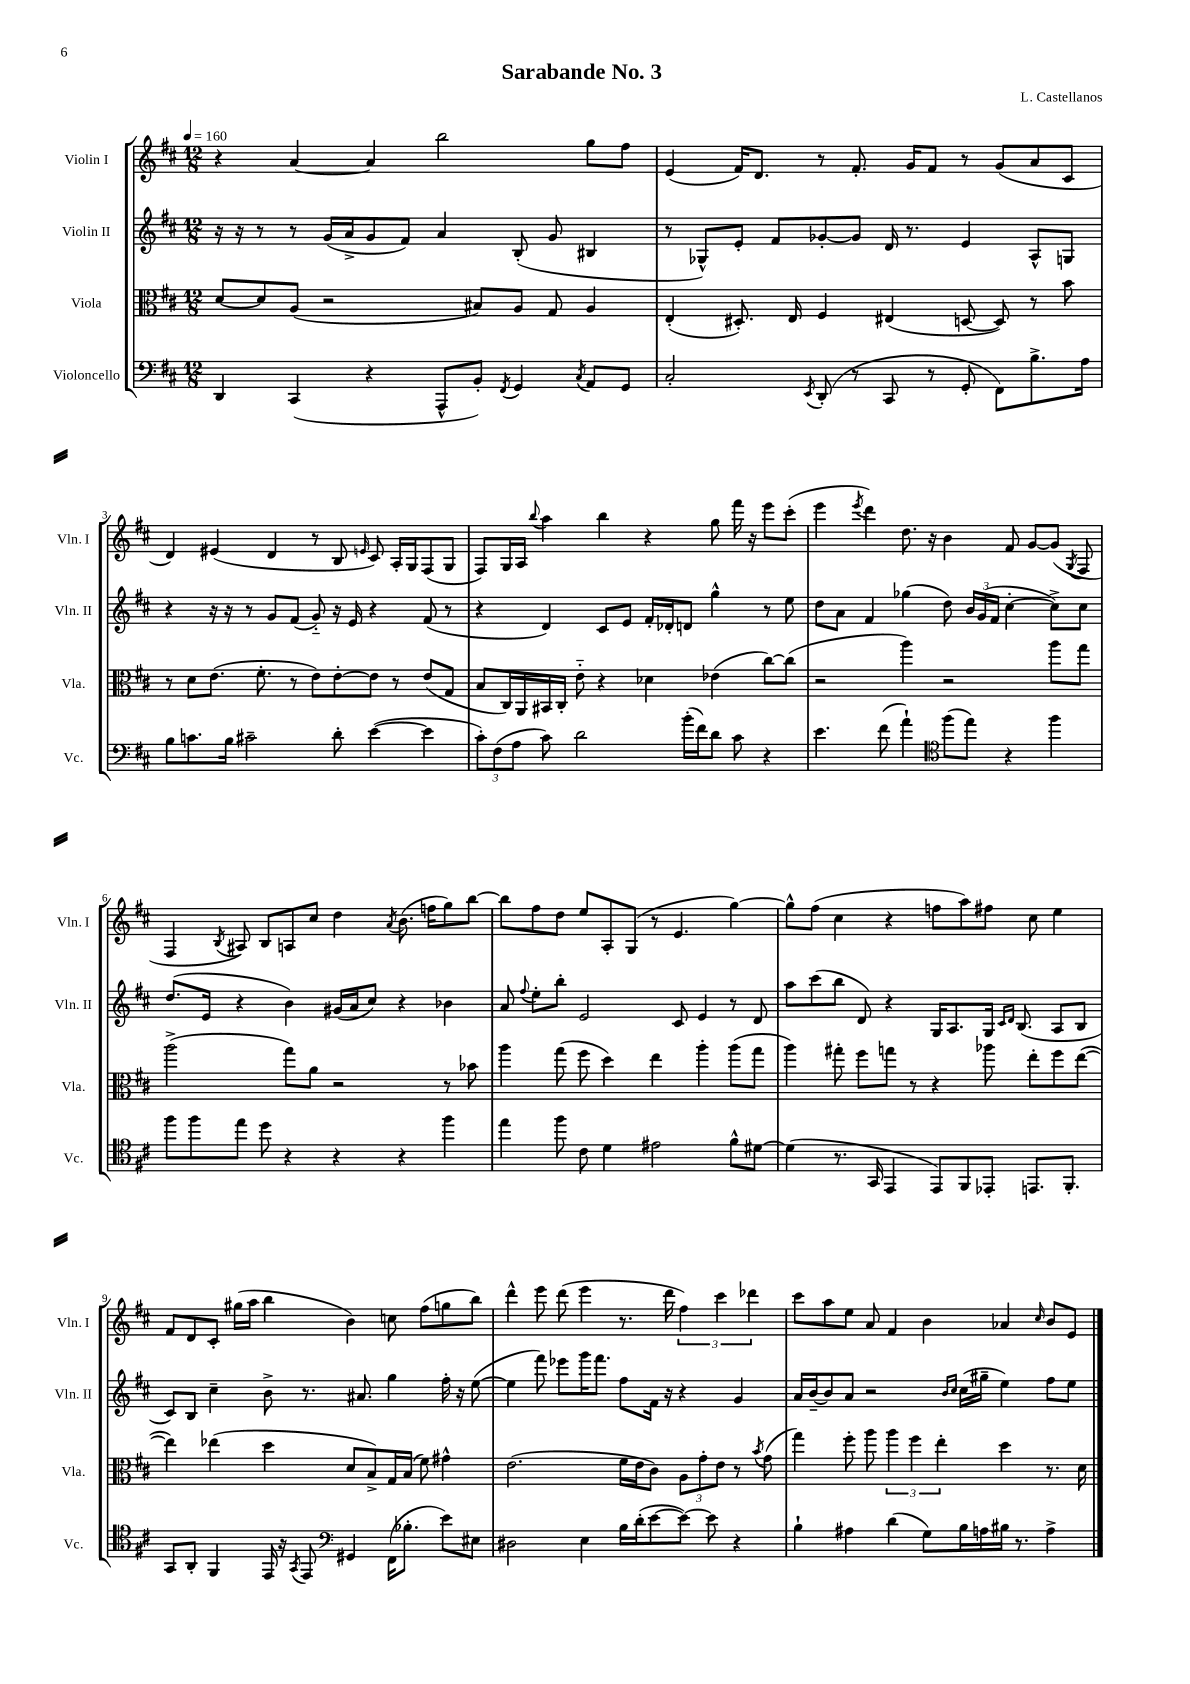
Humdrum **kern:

**kern	**kern	**kern	**kern
*part4	*part3	*part2	*part1
*staff4	*staff3	*staff2	*staff1
*I"Violoncello	*I"Viola	*I"Violin II	*I"Violin I
*I'Vc.	*I'Vla.	*I'Vln. II	*I'Vln. I
*clefF4	*clefC3	*clefG2	*clefG2
*k[f#c#]	*k[f#c#]	*k[f#c#]	*k[f#c#]
*M12/8	*M12/8	*M12/8	*M12/8
*MM160	*MM160	*MM160	*MM160
=1	=1	=1	=1
4DD/	[8d/L	16r	4r
.	.	16r	.
.	8d/]	8r	.
(4CC#/	(8A/J	8r	[4a/
.	2r	(16g/LL	.
.	.	16a^/J	.
4r	.	8g/	4a/]
.	.	8f#/J)	.
8AAA^^/L	.	4a/	2bb\
8BB'/J)	8B#X/L)	.	.
8qFF#/	.	.	.
4GG/	8A/J	(8B'/	.
.	8G/	8g/	.
8qC#/	.	.	.
8AA/L	4A/	4B#X/	8gg\L
8GG/J	.	.	8ff#\J
=2	=2	=2	=2
2C#'/	(4E'/	8r	(4e/
.	.	8G-X^^/L)	.
.	8.D#X'/)	8e'/J	16f#/KL)
.	.	.	8.d/J
.	.	8f#/L	.
.	16E/	.	.
8qEE/	.	.	.
(8DD'/	4F#/	[8g-X'/	8r
8r	.	8g-/J]	8.f#'/
8CC#/	(4E#X/	16d/	.
.	.	8.r	16g/KL
8r	.	.	8f#/J
8GG'/	[8Dn/	4e/	8r
8FF#\L)	8D/])	.	(8g/L
8.B^\	8r	8A^^/L	8a/
.	8b\	8Gn/J	8c#/J
16A\Jk	.	.	.
!!LO:LB:g=z
=3	=3	=3	=3
8B\L	8r	4r	4d/)
8.cn\	8d\L	.	.
.	(8.e\J	16r	(4e#X/
16B\Jk	.	16r	.
2c#X~\	.	8r	.
.	8.f#'\	.	.
.	.	8g/L	4d/
.	8r	(8f#/J	.
.	8e\L)	8g/)	8r
8d'\	[8e'\	16r	8B/
.	.	16e/	.
.	.	.	16qqen/
([4e\	8e\J]	4r	8c#/)
.	8r	.	16A'/LL
.	.	.	16G/J
4e\]	(8e/L	(8f#/	(8F#/
.	8G/J	8r	8G/J
=4	=4	=4	=4
12c#'\L)	8B/L	4r	8F#/L)
(12F#\	.	.	.
.	16C#/L)	.	16G/L
12A\J	.	.	.
.	16AA/	.	16A/JJ
.	.	.	8qqbb/
8c#\)	16BB#X/	4d/)	4aa\
.	16C#'/JJ	.	.
2d\	8e\	.	.
.	4r	8c#/L	4bb\
.	.	8e/J	.
.	4d-X\	16f#'/LL	4r
.	.	16d-X'/J	.
(16b'\LL	.	8dn/J	.
16f#\J)	.	.	.
8d\J	(4e-X\	4gg^^\	8gg\
8c#\	.	.	16fff#\
.	.	.	16r
4r	[8cc#\L)	8r	8eee\L
.	(8cc#\J]	8ee\	(8ccc#'\J
=5	=5	=5	=5
4.e\	2r	8dd\L	4eee\
.	.	8a\J	.
.	.	.	8qeee/
.	.	4f#/	4ddd\)
(8f#\	.	.	.
4a`\)	4aa\)	(4gg-X\	8.dd\
.	.	.	16r
*clefC4	*	*	*
(8ff#\L	2r	8dd\)	4b\
8ee\J)	.	24b/LL	.
.	.	(24g/	.
.	.	24f#/JJ	.
4r	.	[4cc#'\	8f#/
.	.	.	[8g/L
4ff#\	8aa\L	8cc#^\L])	(8g/J]
.	.	.	8qG/
.	8gg\J	8cc#\J	8F#/
!!LO:LB:g=z
=6	=6	=6	=6
8ff#\L	(2aa^\	(8.dd/L	4F#/
8ff#\	.	.	.
.	.	16e/Jk	.
.	.	.	8qB/
8ee\J	.	4r	8A#X/)
8dd\	.	.	8B/L
4r	8gg\L)	4b\)	8An/
.	8a\J	.	8cc#/J
4r	2r	(16g#X/LL	4dd\
.	.	16a/J	.
.	.	8cc#/J)	.
.	.	.	8qa/
4r	.	4r	(8.b\
.	.	.	16ffn\KL
4ff#\	8r	4b-X\	8gg\)
.	8b-X\	.	[8bb\J
=7	=7	=7	=7
4ee\	4aa\	8a/	8bb\L]
.	.	8qqff#/	.
.	.	8ee'\L	8ff#\
8ff#\	(8gg\	8bb'\J	8dd\J
8c#\	8ff#\	2e/	8ee/L
4d\	4dd\)	.	8A'/
.	.	.	(8G/J
2e#X\	4ee\	.	8r
.	.	8c#/	4.e/
.	4aa'\	4e/	.
8f#^^\L	(8aa\L	8r	[4gg\)
[8d#X\J	8gg\J	8d/	.
=8	=8	=8	=8
(4d#\]	4aa\)	8aa\L	8gg^^\L]
.	.	(8ccc#\	(8ff#\J
8.r	8gg#X'\	8bb\J	4cc#\
.	8ff#\L	8d/)	.
16GG/	.	.	.
4EE/	8ggn\J	4r	4r
.	8r	.	.
8EE/L)	4r	16G/KL	8ffn\L
.	.	8.A/	.
8FF#/	.	.	8aa\)
8EE-X'/J	8aa-X\	16G/Jk	8ff#X\J
.	.	16qqc#/LL	.
.	.	16qqd/JJ	.
.	.	(8.B/	.
8.EEn/L	8ee'\L	.	8cc#\
.	8ff#\	8A/L	4ee\
8.FF#'/J	.	.	.
.	([8ee\J	8B/J	.
!!LO:LB:g=z
=9	=9	=9	=9
8GG/L	4ee\])	8c#/L)	8f#/L
8AA'/J	.	8B/J	8d/
4FF#/	(4ee-X\	4cc#~\	8c#'/J
.	.	.	(16gg#X\LL
.	.	.	16aa\JJ
16EE/	4dd\	8b^\	4bb\
16r	.	.	.
8qGG/	.	.	.
8EE/	.	8.r	.
*clefF4	*	*	*
4GG#X/	8d/L	.	4b\)
.	.	8.a#X/	.
.	8B^/)	.	.
(16FF#\KL	16G/L	4gg\	8ccn\
8.B-X'\J	(16B/JJ	.	.
.	8f#\)	.	(8ff#\L
8e\L)	4g#X^^\	16ff#'\	8ggn\
.	.	16r	.
8E#X\J	.	([8ee\	8bb\J)
=10	=10	=10	=10
2D#X\	(2.e\	4ee\]	4ddd^^\
.	.	8fff#\)	8eee\
.	.	8eee-X\L	(8ddd\
4E\	.	16ggg\K	4eee\
.	.	8.fff#\J	.
16B\LL	16f#\LL	8ff#\L	8.r
(16d'\J	16e\J	.	.
[8e\	8c#\J)	16f#\Jk	.
.	.	16r	16ddd\
8e\J_)	12A\L	4r	6ff#\)
.	12g'\	.	.
8e\]	.	.	.
.	12e\J	.	6ccc#\
4r	8r	4g/	.
.	.	.	6ddd-X\
.	8qb/	.	.
.	(8g\	.	.
=11	=11	=11	=11
4B`\	4gg\)	16a/LL	8ccc#\L
.	.	[16b~/J	.
.	.	8b/]	8aa\
4A#X\	8ff#'\	8a/J	8ee\J
.	8aa\	2r	8a/
(4d\	6aa\	.	4f#/
.	6ff#\	.	.
8G\L)	.	.	4b\
.	6ee'\	.	.
.	.	16qqb/LL	.
.	.	16qqcc#/JJ	.
16B\L	.	(16cc#\LL	.
16An\	.	16gg#X~\JJ	.
16B#X\JJ	4dd\	4ee\)	4a-X/
8.r	.	.	.
.	.	.	16qqcc#/
4A^\	8.r	8ff#\L	8b/L
.	.	8ee\J	8e/J
.	16d\	.	.
==	==	==	==
*-	*-	*-	*-
